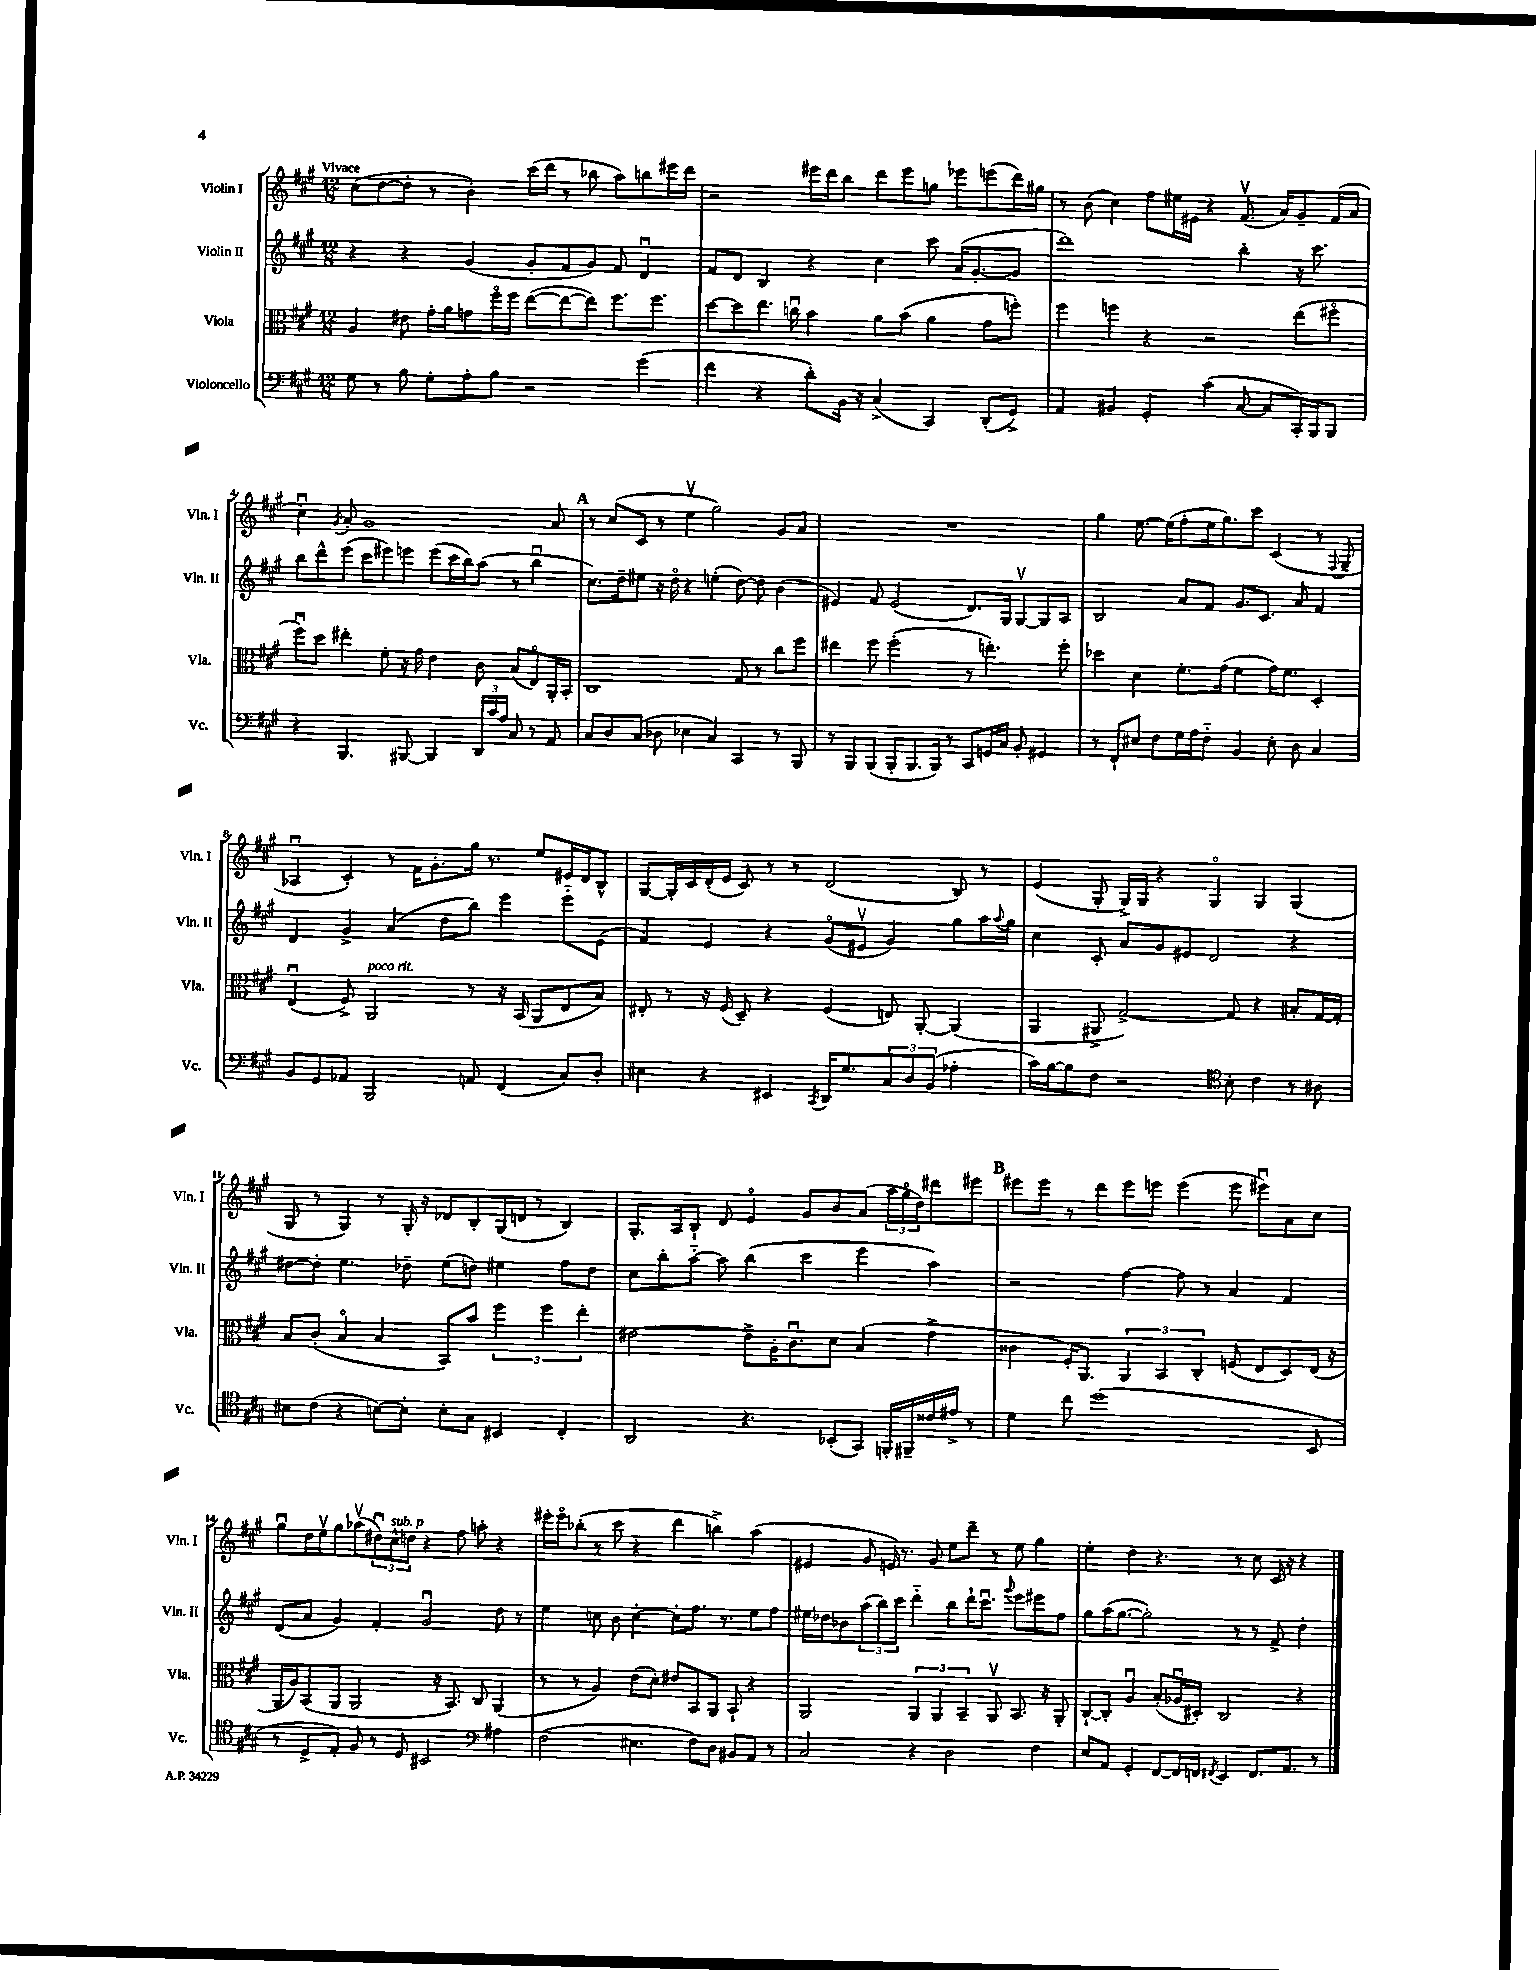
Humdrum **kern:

**kern	**kern	**kern	**kern
*staff4	*staff3	*staff2	*staff1
*clefF4	*clefC3	*clefG2	*clefG2
*k[f#c#g#]	*k[f#c#g#]	*k[f#c#g#]	*k[f#c#g#]
*M12/8	*M12/8	*M12/8	*M12/8
8G#	4A	4r	(8cc#
8r	.	.	[8dd
8B	8e#	4r	8dd']
8G#'	16g#'	.	8r
.	16a	.	.
8A'	8g	(4g#	4b')
8B	16ff#o	.	.
.	16ff#	.	.
2r	([8ee	8g#'	(16ccc#
.	.	.	16ddd
.	8ee_	8f#	8r
.	8ee])	8g#)	8bb-
.	8.ff#	8f#	8aa)
(4g#	.	4du	8bb
.	8.ff#	.	.
.	.	.	16eee#
.	.	.	16ddd
=	=	=	=
4f#	[8dd	8f#	2r
.	8dd]	8d	.
4r	8.ee	4B	.
.	16ccu	.	.
8d')	4b	4r	16eee#
.	.	.	16ddd
16BB	.	.	8bb
16r	.	.	.
(4C#^	8a	4cc#	8ddd
.	(8b	.	8eee#
4CC#)	4a	8ccc#	8gg
.	.	(16a	8eee-
.	.	[8.g#'	.
(8DD'	8g#	.	(8eee
8GG#^)	8ff')	8g#]	16ddd)
.	.	.	16gg#
=	=	=	=
4AA	4ff#	1ddd)	8r
.	.	.	(8b
4BB#	4ff	.	4cc#)
4GG#'	4r	.	8ff#
.	.	.	16ee#
.	.	.	16e#
(4c#	2r	.	4r
[8C#	.	4bb'	(8.f#v
8C#]	.	.	.
.	.	.	16a)
16CC#')	(8ee	16r	8g#~
16BBB	.	8.ccc#	.
8BBB	8ff#o	.	(16f#
.	.	.	16a
=	=	=	=
4r	8ff#u)	8bb	4cc#u)
.	8dd	8ddd^^	.
.	.	.	8qg#
4.BBB	4ee#'	(8eee	8a'
.	.	8ccc#	1g#
.	8f#'	8eee#)	.
[8BBB#	16r	8eee	.
.	16g#	.	.
4BBB#]	4e	(8eee	.
.	.	16ccc#	.
.	.	16bb)	.
24DD	8c#	(8aa	.
24c#	.	.	.
24A	.	.	.
8C#	(8B	8r	.
8r	8Eo)	4bbu	.
8AA	16AA'	.	8a
.	16BB'	.	.
=	=	=	=
8C#	1C#	8.cc#)	8r
8D	.	.	(8cc#
.	.	16dd~	.
(8C#	.	8ee#	8c#
8D-	.	16r	8r
.	.	16ddo	.
4E-	.	4r	4eev
4C#)	.	(4ee'	2gg#)
4CC#	8G#	[8dd)	.
.	8r	8dd]	.
8r	8cc#	(4b	8g#
8BBB	8ff#	.	8a
=	=	=	=
8r	4ee#	4e#)	1.r
8BBB	.	.	.
(8BBB	8ff#	8f#	.
8BBB'	(2ff#'	(2e#	.
8.BBB	.	.	.
16BBB)	.	.	.
8r	.	.	.
8CC#	8r	8.d)	.
16GG	4.ee')	.	.
16C#	.	16G#	.
8BB'	.	[8G#v	.
4GG#	.	8G#]	.
.	8ff#'	8A	.
=	=	=	=
8r	4dd-	2B	4gg#
8FF#`	.	.	.
8E#	4d	.	[8.ee
8F#	.	.	.
.	.	.	(16ee]
16G#	8.f#'	8a	8ff#'
16A	.	.	.
8F#'~	.	8f#	16ee
.	(16g#	.	8.gg#)
4BB	4f#	8.g#	.
.	.	.	8ccc#
.	.	8.c#	.
8E#'	16g#)	.	(4c#
.	8.f#	.	.
8D	.	8a	.
4C#	4D'	4f#	8r
.	.	.	8qqF#
.	.	.	8G#~
=	=	=	=
8BB	(4Eu	4d	4A-u
8GG#	.	.	.
8AA-	8F#^)	4g#^	4c#')
2BBB	2AA	.	.
.	.	(4a	8r
.	.	.	16f#
.	.	.	8.g#'
.	.	8dd	.
8AA	8r	8bb)	16gg#
.	.	.	8.r
(4FF#	16r	4eee	.
.	(16BB	.	.
.	8AA	.	8ee
8C#)	8E	8eee'~	16e#
.	.	.	16d
8D'	8B)	(8e	8B^^
=	=	=	=
4E#	8E#'	4f#)	[8G#
.	8r	.	16G#']
.	.	.	16c#
4r	16r	4e	(16d'
.	(16F#	.	16e
.	8D~)	.	8c#)
4EE#	4r	4r	8r
.	.	.	8r
8qCC#	.	.	.
16DD	(4F#	(8g#o	(2d
8.G#	.	.	.
.	.	8e#v	.
12C#	8E)	4g#)	.
12D	.	.	.
.	[8AA'	.	.
(12BB	.	.	.
4A-'	(4AA]	8gg#	8B)
.	.	16aa	8r
.	.	8qqaa	.
.	.	16gg#	.
=	=	=	=
16c#)	4AA	4cc#	(4e
[16B	.	.	.
8B]	.	.	.
8F#	8AA#^	8c#'	8G#'
2r	[2G#^)	8a	16G#^)
.	.	.	16G#
.	.	8g#	4r
.	.	8e#	.
.	.	2d	4G#o
*clefC4	*	*	*
8B'	8G#]	.	.
4c#	4r	.	4G#
8r	8B#'	4r	(4G#
8A#	[16G#	.	.
.	16G#']	.	.
=	=	=	=
8B#	8B	[8dd#	8G#
(8c#	(8c#'	8dd#']	8r
4r	4Bo	4.ee	4G#)
[8B)	4B	.	8r
8B']	.	8dd-~	16G#'
.	.	.	16r
8B'	8BB)	(8ee	8d-
8G#	8b	8dd)	8B'
4BB#	6ff#	4ee#	(16G#
.	.	.	16d
.	.	.	8r
.	6ff#	.	.
4C#'	.	8ff#	4B)
.	6ee'	.	.
.	.	8dd	.
=	=	=	=
2AA	[2e#	8cc#	8.G#'
.	.	8bb'	.
.	.	.	16A
.	.	[8aa'~	8B`
.	.	8aa]	8d
4.r	8e#^]	(4bb	4eo
.	16A'	.	.
.	8.c#u	.	.
.	.	4ccc#	8g#
(8BB-'	8d	.	8b
8GG#)	(4B	4eee	(8a
16FF'	.	.	24aa
.	.	.	24gg#o
16FF#~	.	.	.
.	.	.	24dd)
16c##	4g#^	4aa)	8ddd#
16e#^	.	.	.
8r	.	.	8eee#
=	=	=	=
4d	4c##	2r	8eee#
.	.	.	8eee#
8cc#	16F#')	.	8r
.	8.AA	.	.
(1dd	.	.	8ddd
.	6AA	[4ff#	8eee#
.	.	.	8eee
.	6BB	.	.
.	.	8ff#]	(4eee
.	6C#'	.	.
.	.	8r	.
.	(8F	4a	8eee
.	8E	.	8eee#u)
.	8D)	4f#	8a
8BB	(16E	.	8cc#
.	16r	.	.
=	=	=	=
8r	16AA	(8d	8gg#u
.	16A)	.	.
8D^	(8BB	8a	16dd
.	.	.	16eev
8E')	8AA	4g#)	8gg#
8F#	2AA	.	(8aa-v
8r	.	4f#'	12dd#u)
.	.	.	12cc#^^
8D	.	.	.
.	.	.	12dd
2BB#	.	2g#u	4r
.	16r	.	.
.	8.BB)	.	.
.	.	.	8ff#
.	8C#	.	8aa'
*clefF4	*	*	*
4A#	(4AA	8dd	4r
.	.	8r	.
=	=	=	=
(2F#	8r	4ee	16eee#'
.	.	.	16eee#o
.	8r	.	(8bb-'
.	4A)	8cc	8r
.	.	8b	8ccc#
4.E#	(8e	[4cc'	4r
.	8d')	.	.
.	8e#	8cc']	4ddd
8F#)	8BB	8.ff#	.
8D	8AA	.	4bb^)
.	.	8.r	.
8BB#	8BB`	.	.
8AA	4r	8ee	(4aa
8r	.	8ff#	.
=	=	=	=
2C#	2AA	16ee#	4e#
.	.	16dd-	.
.	.	8b-	.
.	.	(12aa	8g#
.	.	12bb)	.
.	.	.	16e)
.	.	12ccc#	.
.	.	.	8.r
4r	6AA	4ddd'~	.
.	.	.	8g#
.	6AA	.	.
2D	.	8bb	8ee
.	6BB~	.	.
.	.	16ddd`	8ddd~
.	.	8.ccc#u	.
.	8AAv	.	8r
.	.	8qqggg#	.
.	8.BB	8eee	8ee
4F#	.	8eee#	4gg#
.	16r	.	.
.	8AA'	8ff#	.
=	=	=	=
8E	[8C#`	8gg#	4ee'
8AA	8C#']	(16aa	.
.	.	[8.gg#	.
4GG#'	4Au	.	4dd
.	.	2gg#'])	.
[8FF#	(8B'	.	4.r
16FF#]	16A-u	.	.
16FF	16D#')	.	.
8qFF#	.	.	.
4EE	2C#	.	.
.	.	8r	8r
8.FF#	.	8r	8cc#
.	.	8f#^	16c#
8.AA	.	.	16r
.	4r	4dd'	4r
8r	.	.	.
==	==	==	==
*-	*-	*-	*-
